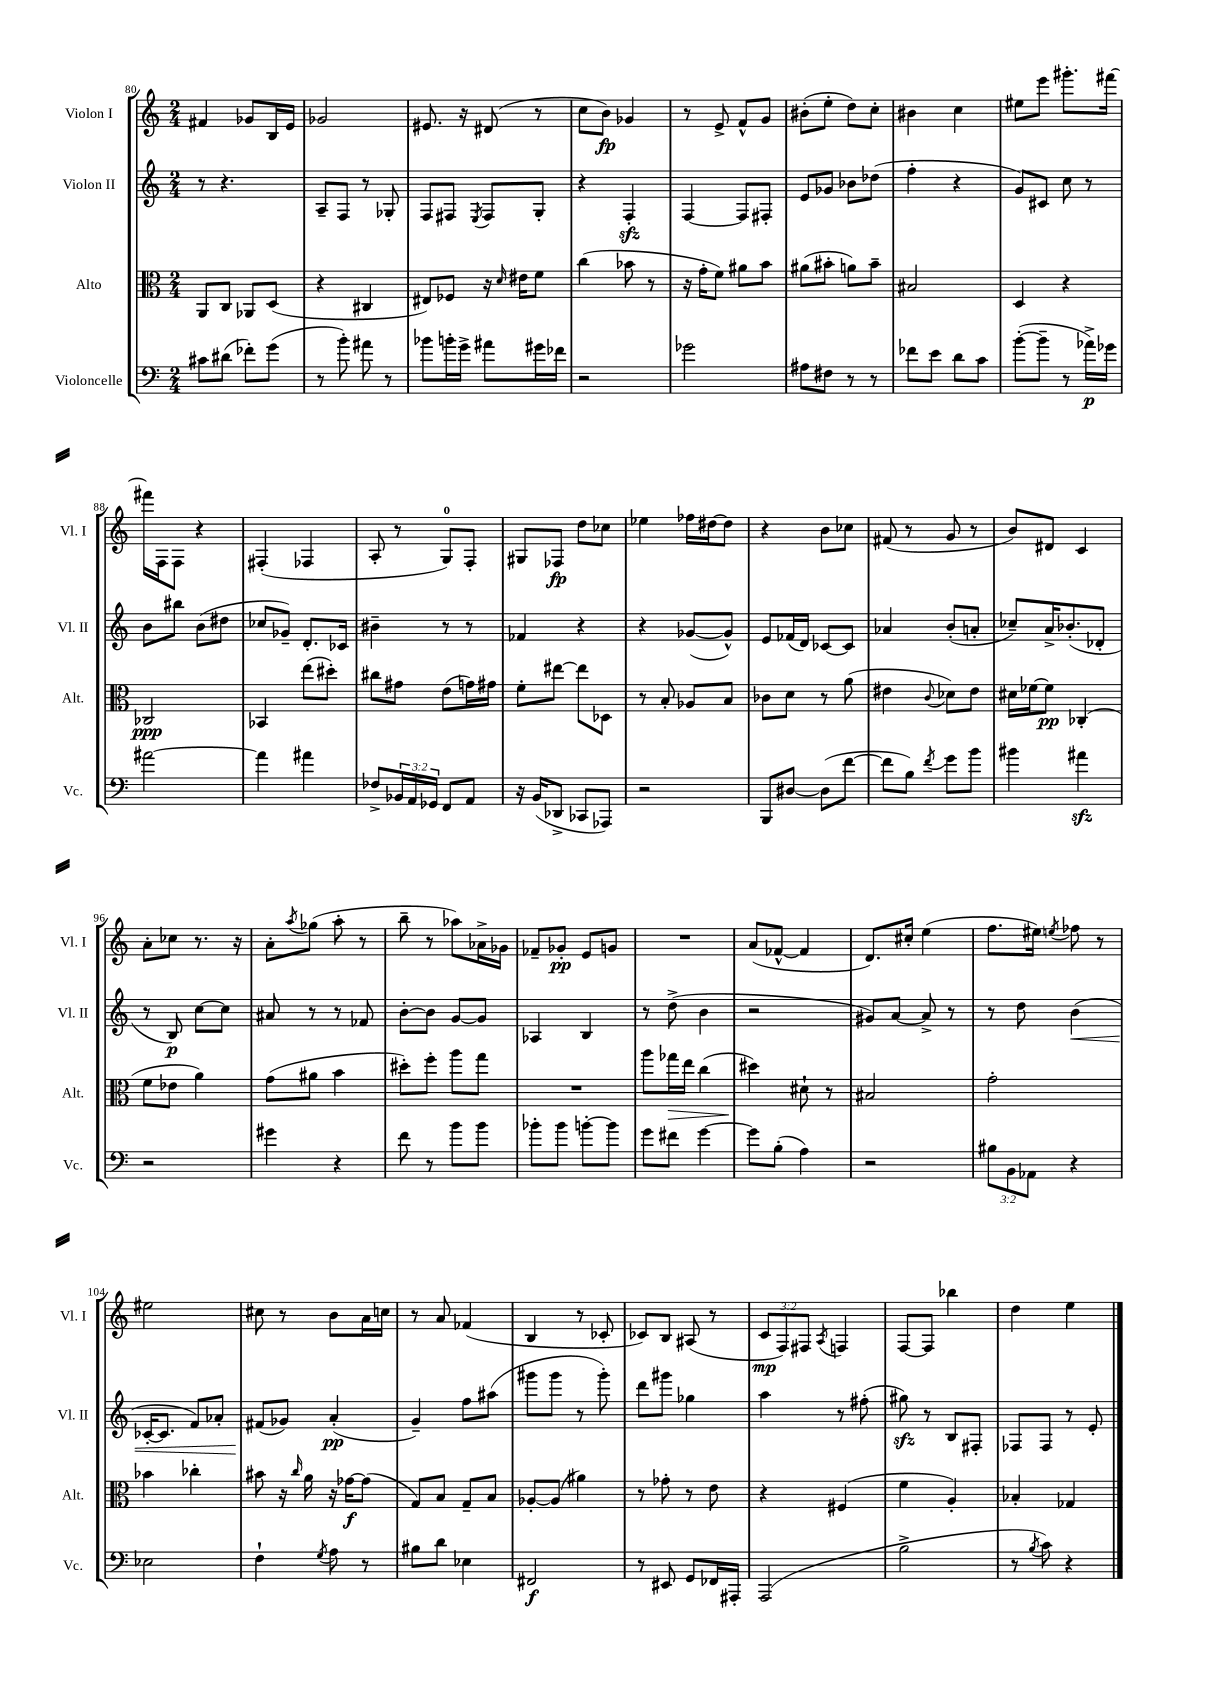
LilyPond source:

<<
\new StaffGroup <<
\new Staff = "s0" \with { instrumentName = "Violon I" shortInstrumentName = "Vl. I" } {
    \clef treble \key c \major \numericTimeSignature \time 2/4 \override Staff.TupletNumber.text = #tuplet-number::calc-fraction-text
    fis'4 ges'8 b16 e'16 |
    ges'2 |
    eis'8. r16 dis'8( r8 |
    c''8 b'8\fp) ges'4 |
    r8 e'8-> f'8-^ g'8 |
    bis'8-.( e''8-. d''8) c''8-. |
    bis'4 c''4 |
    eis''8 e'''8 gis'''8.-. fis'''16~ |
    fis'''16 f16 f8 r4 |
    fis4-.( fes4 |
    a8-. r8 g8-0) f8-. |
    gis8 fes8\fp d''8 ces''8 |
    ees''4 fes''16 dis''16~ dis''8 |
    r4 b'8 ces''8 |
    fis'8( r8 g'8 r8 |
    b'8) dis'8 c'4 |
    a'8-. ces''8 r8. r16 |
    a'8-. \acciaccatura { a''8 } ges''8( a''8-. r8 |
    b''8-- r8 aes''8) aes'16-> ges'16 |
    fes'8-- ges'8-.\pp e'8 g'8 |
    R2 |
    a'8( fes'8~-^ fes'4 |
    d'8.) cis''16-. e''4( |
    f''8. eis''16) \acciaccatura { e''8 } fes''8 r8 |
    eis''2 |
    cis''8 r8 b'8 a'16 c''16 |
    r8 a'8 fes'4( |
    b4 r8 ces'8-. |
    ces'8) b8 ais8( r8 |
    \tuplet 3/2 { c'8\mp f8) fis8 } \acciaccatura { a8 } f4 |
    f8~ f8 bes''4 |
    d''4 e''4 \bar "|." |
}
\new Staff = "s1" \with { instrumentName = "Violon II" shortInstrumentName = "Vl. II" } {
    \clef treble \key c \major \numericTimeSignature \time 2/4
    r8 r4. |
    a8-- f8 r8 ges8-. |
    f8 fis8 \acciaccatura { e8 } fis8 g8-. |
    r4 f4-.\sfz |
    f4~ f8 fis8-. |
    e'8 ges'8 bes'8 des''8( |
    f''4-. r4 |
    g'8) cis'8 c''8 r8 |
    b'8 bis''8 b'8( dis''8 |
    ces''8 ges'8--) d'8.-. ces'16 |
    bis'4-- r8 r8 |
    fes'4 r4 |
    r4 ges'8~( ges'8-^) |
    e'8 fes'16( d'16) ces'8~ ces'8 |
    aes'4 b'8-.( a'8-. |
    ces''8--) a'16-> bes'8.-.( des'8-. |
    r8 b8\p) c''8~ c''8 |
    ais'8 r8 r8 fes'8 |
    b'8~-. b'8 g'8~ g'8 |
    aes4 b4 |
    r8 d''8->( b'4 |
    r2 |
    gis'8) a'8~ a'8-> r8 |
    r8 d''8 b'4\<( |
    ces'16~-. ces'8. f'8) aes'8-. |
    fis'8\!( ges'8) a'4-.\pp( |
    g'4--) f''8 ais''8( |
    gis'''8 gis'''8 r8 gis'''8-.) |
    d'''8 gis'''8 ges''4 |
    a''4 r8 fis''8-.( |
    gis''8\sfz) r8 b8 fis8-. |
    fes8 fes8 r8 e'8-. \bar "|." |
}
\new Staff = "s2" \with { instrumentName = "Alto" shortInstrumentName = "Alt." } {
    \clef alto \key c \major \numericTimeSignature \time 2/4
    a,8 c8 aes,8 d8( |
    r4 cis4 |
    eis8) fes8 r16 \grace { d'16 } eis'16 f'8 |
    c''4( bes'8 r8 |
    r16 g'16-. f'8) ais'8 b'8 |
    ais'8( bis'8-. a'8) bis'8-- |
    bis2 |
    d4 r4 |
    ces2\ppp |
    bes,4 e''8( dis''8-.) |
    cis''8 gis'8 e'8( g'16) gis'16 |
    f'8-. eis''8~ eis''8 des8 |
    r8 b8-. aes8 b8 |
    ces'8 d'8 r8 a'8( |
    eis'4 \appoggiatura { c'8 } des'8) eis'8 |
    dis'16 fes'16~ fes'8\pp ces4-.( |
    f'8 ees'8 a'4) |
    g'8( ais'8 b'4 |
    dis''8-.) f''8-. a''8 g''8 |
    R2 |
    a''8 ges''16\> e''16 c''4( |
    dis''4\!) dis'8-! r8 |
    bis2 |
    g'2-. |
    bes'4 ces''4-. |
    bis'8 r16 \grace { c''16 } a'16 r16 ges'16~\f ges'8( |
    g8) b8 g8-- b8 |
    aes8~-. aes8( ais'4) |
    r8 ges'8-. r8 e'8 |
    r4 fis4( |
    f'4 a4-.) |
    bes4-. ges4 \bar "|." |
}
\new Staff = "s3" \with { instrumentName = "Violoncelle" shortInstrumentName = "Vc." } {
    \clef bass \key c \major \numericTimeSignature \time 2/4 \override Staff.TupletNumber.text = #tuplet-number::calc-fraction-text
    cis'8 dis'8( fes'8-.) g'8( |
    r8 b'8-.) ais'8 r8 |
    bes'8 b'16-. g'16-> ais'8 gis'16 fes'16 |
    r2 |
    ges'2 |
    ais8 fis8 r8 r8 |
    fes'8 e'8 d'8 c'8 |
    b'8~-.( b'8-- r8 aes'16->\p) ges'16 |
    ais'2~ |
    ais'4 ais'4 |
    fes8-> \tuplet 3/2 { bes,16 a,16 ges,16 } f,8 a,8 |
    r16 b,16( des,8-> ces,8 aes,,8) |
    r2 |
    b,,8 dis8~ dis8( f'8~ |
    f'8 b8) \acciaccatura { f'8 } g'8 b'8 |
    bis'4 ais'4\sfz |
    r2 |
    gis'4 r4 |
    f'8 r8 b'8 b'8 |
    bes'8-. bes'8 b'8~-. b'8 |
    g'8 fis'8 g'4~ |
    g'8 b8-.( a4) |
    r2 |
    \tuplet 3/2 { bis8 b,8 aes,8 } r4 |
    ees2 |
    f4-! \acciaccatura { g8 } a8 r8 |
    bis8 d'8 ees4 |
    fis,2\f |
    r8 eis,8 g,8 fes,16 ais,,16-. |
    a,,2( |
    b2-> |
    r8 \acciaccatura { b8 } c'8) r4 \bar "|." |
}
>>
>>
\layout { \context { \Score currentBarNumber = #80 } }
